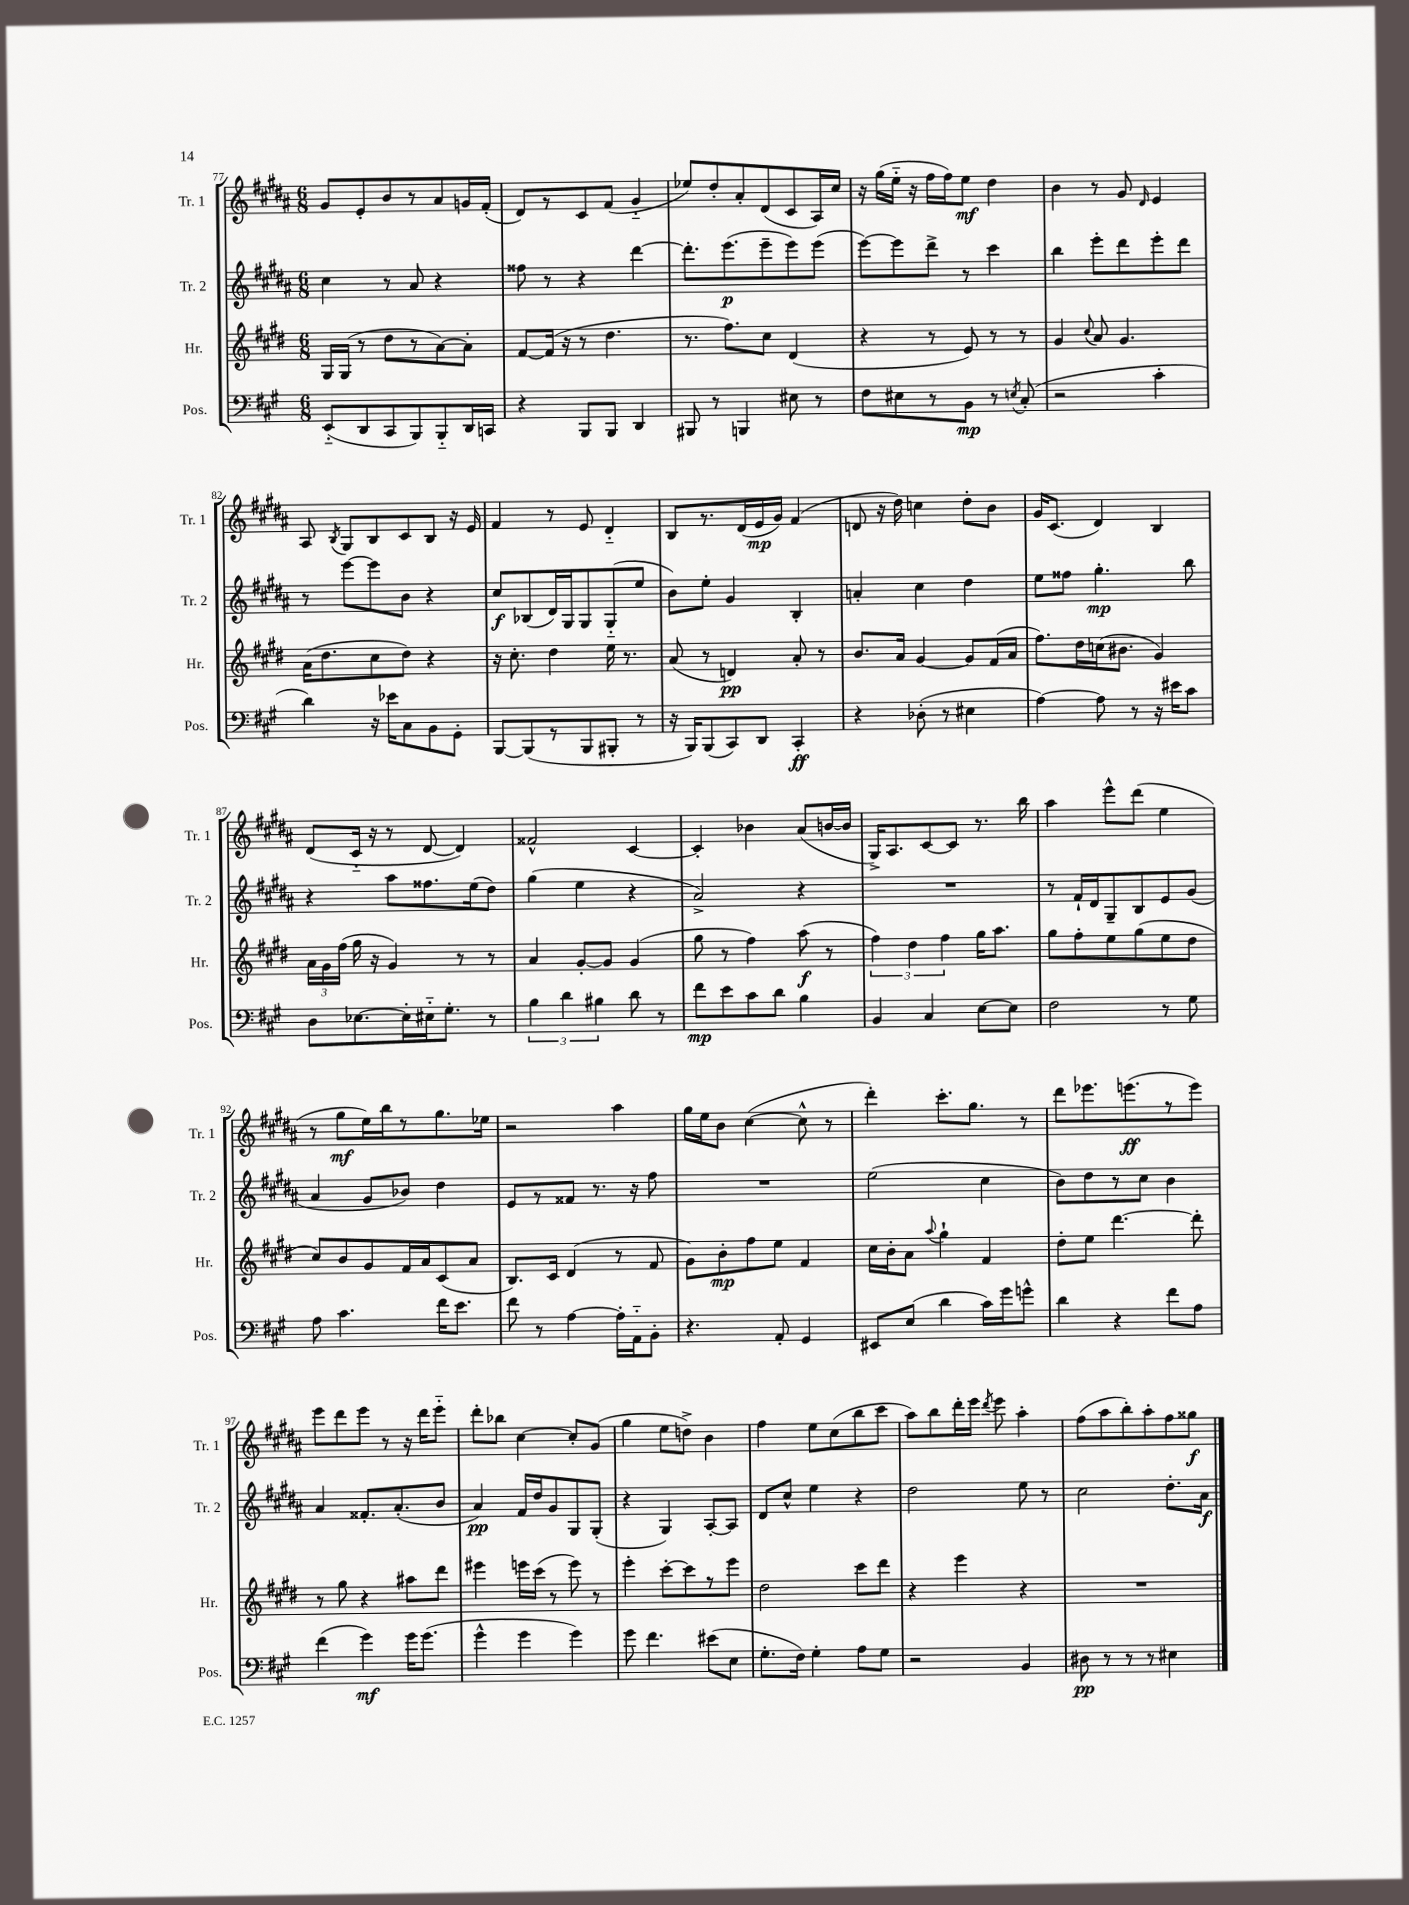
<<
\new StaffGroup <<
\new Staff = "s0" \with { instrumentName = "Tr. 1" shortInstrumentName = "Tr. 1" } {
    \clef treble \key b \major \numericTimeSignature \time 6/8
    \autoBeamOff gis'8[ e'8-. b'8 r8 ais'8 g'16 fis'16]-.( |
    dis'8[) r8 cis'8 fis'8]( gis'4-_ |
    ees''8[) dis''8-. ais'8-. dis'8( cis'8 ais16) cis''16] |
    r16 gis''16[( e''16]-_ r16 fis''16[ fis''16) e''8]\mf dis''4 |
    b'4 r8 gis'8 \grace { dis'16 } e'4 |
    ais8 \acciaccatura { b8 } gis8[ b8 cis'8 b8] r16 e'16 |
    fis'4 r8 e'8 dis'4-_ |
    b8[ r8. dis'16( e'16\mp gis'16]) fis'4( |
    d'8 r16 dis''16) c''4 dis''8[-. b'8] |
    gis'16[ cis'8.]( dis'4) b4 |
    dis'8[( cis'16]-_ r16 r8 dis'8~ dis'4) |
    fisis'2-^ cis'4~ |
    cis'4-. bes'4 ais'8[( b'16~ b'16] |
    gis16[->) ais8. cis'8~ cis'8] r8. b''16 |
    ais''4 e'''8[-^ dis'''8]( e''4 |
    r8 gis''8[\mf e''16) b''16 r8 gis''8. ees''16] |
    r2 ais''4 |
    gis''16[ e''16 b'8] cis''4~( cis''8-^ r8 |
    dis'''4-.) cis'''8.[-. gis''8.] r8 |
    dis'''8[ ees'''8. e'''8.\ff( r8 e'''8]) |
    e'''8[ dis'''8 e'''8] r8 r16 dis'''16[ e'''8]-_ |
    dis'''8[-. bes''8] cis''4~ cis''8[-. gis'8]( |
    gis''4 e''8[ d''8]->) b'4 |
    fis''4 e''8[ cis''8( b''8 cis'''8] |
    ais''8[) b''8 dis'''16-. e'''16] \acciaccatura { dis'''8 } e'''8 ais''4-. |
    fis''8[( ais''8 b''8-.) ais''8-. fis''8 gisis''8]\f \bar "|." |
}
\new Staff = "s1" \with { instrumentName = "Tr. 2" shortInstrumentName = "Tr. 2" } {
    \clef treble \key b \major \numericTimeSignature \time 6/8
    \autoBeamOff cis''4 r8 ais'8 r4 |
    fisis''8 r8 r4 dis'''4~ |
    dis'''8.[-. e'''8.\p( e'''8-- e'''8) e'''8]( |
    e'''8[~) e'''8 dis'''8]-> r8 cis'''4 |
    b''4 e'''8[-. dis'''8 e'''8-. dis'''8] |
    r8 e'''8[~ e'''8 b'8] r4 |
    cis''8[\f bes8( dis'16) gis16 gis8 gis8-_( e''8] |
    b'8[) e''8]-. gis'4 b4-. |
    a'4-. cis''4 dis''4 |
    e''8[ fisis''8] gis''4.-.\mp b''8 |
    r4 ais''8[ fisis''8. e''16( dis''8]) |
    gis''4( e''4 r4 |
    ais'2->) r4 |
    R2. |
    r8 fis'16[-! dis'16 gis8-- b8 e'8 gis'8]( |
    ais'4 gis'8[ bes'8]) dis''4 |
    e'8[ r8 fisis'8] r8. r16 fis''8 |
    R2. |
    e''2( cis''4 |
    b'8[) dis''8 r8 cis''8] b'4 |
    ais'4 fisis'8.[-. ais'8.-.( b'8] |
    ais'4\pp) fis'16[ dis''16 gis'8 gis8 gis8]-.( |
    r4 gis4) ais8[~-. ais8] |
    dis'8[ cis''8]-^ e''4 r4 |
    dis''2 e''8 r8 |
    cis''2 dis''8.[-. ais'16]\f \bar "|." |
}
\new Staff = "s2" \with { instrumentName = "Hr." shortInstrumentName = "Hr." } {
    \clef treble \key e \major \numericTimeSignature \time 6/8
    \autoBeamOff gis16[ gis16]( r8 dis''8[ r8 a'8~) a'8]-. |
    fis'8[~ fis'16]( r16 r8 dis''4. |
    r8. fis''8.[) cis''8] dis'4( |
    r4 r8 e'8) r8 r8 |
    gis'4 \appoggiatura { cis''8 } a'8 gis'4. |
    a'16[( dis''8. cis''8 dis''8]) r4 |
    r16 cis''8.-. dis''4 e''16 r8. |
    a'8( r8 d'4\pp) a'8-. r8 |
    b'8.[ a'16] gis'4~ gis'8[ fis'16( a'16] |
    fis''8.[) dis''16 c''16( bis'8.] gis'4) |
    \tuplet 3/2 { a'16[ gis'16 fis''16]( } gis''16 r16 gis'4) r8 r8 |
    a'4 gis'8[~-. gis'8] gis'4( |
    gis''8 r8 fis''4) a''8\f( r8 |
    \tuplet 3/2 { fis''4) dis''4 fis''4 } gis''16[ a''8.] |
    gis''8[ fis''8-. e''8 gis''8( e''8 dis''8] |
    cis''8[) b'8 gis'8 fis'16 a'16 cis'8( a'8] |
    b8.[) cis'16] dis'4( r8 fis'8 |
    gis'8[) b'8-.\mp fis''8 e''8] fis'4 |
    cis''16[ b'16-. a'8] \appoggiatura { a''8 } gis''4-! fis'4 |
    dis''8[-. e''8] dis'''4.~ dis'''8-. |
    r8 gis''8 r4 ais''8[ dis'''8] |
    eis'''4 e'''16[ cis'''16]( r8 e'''8) r8 |
    e'''4-. cis'''8[~-. cis'''8 r8 e'''8] |
    dis''2 cis'''8[ dis'''8] |
    r4 e'''4 r4 |
    R2. \bar "|." |
}
\new Staff = "s3" \with { instrumentName = "Pos." shortInstrumentName = "Pos." } {
    \clef bass \key a \major \numericTimeSignature \time 6/8
    \autoBeamOff e,8[-_( d,8 cis,8 b,,8) b,,8-_ d,16 c,16] |
    r4 b,,8[ b,,8] d,4 |
    bis,,8 r8 b,,4 eis8 r8 |
    fis8[ eis8 r8 b,8]\mp r8 \acciaccatura { e8 } cis8-.( |
    r2 cis'4-. |
    d'4) r16 ees'16[ cis8 b,8 gis,8]-. |
    b,,8[~ b,,8( r8 b,,8 bis,,8]-. r8 |
    r16 b,,16[) b,,8( cis,8) d,8] cis,4-.\ff |
    r4 des8-.( r8 eis4 |
    a4~) a8 r8 r16 eis'16[ cis'8] |
    d8[ ees8.~ ees16-. eis16-_ gis8.]-. r8 |
    \tuplet 3/2 { b4 d'4 bis4 } d'8 r8 |
    fis'8[\mp e'8 cis'8 d'8] b4 |
    b,4 cis4 e8[~ e8] |
    fis2 r8 gis8 |
    a8 cis'4. fis'16[ e'8.] |
    fis'8 r8 a4~ a16[-. a,16-_ b,8]-. |
    r4. a,8-. gis,4 |
    eis,8[ e8]( d'4 cis'16[) gis'16 g'8]-^ |
    d'4 r4 fis'8[ a8] |
    fis'4( gis'4\mf) gis'16[ gis'8.]( |
    gis'4-^ gis'4 gis'4) |
    gis'8 fis'4. eis'8[( e8] |
    gis8.[-. fis16]) gis4-. a8[ gis8] |
    r2 b,4 |
    dis8\pp r8 r8 r8 eis4 \bar "|." |
}
>>
>>
\layout { \context { \Score currentBarNumber = #77 } }
